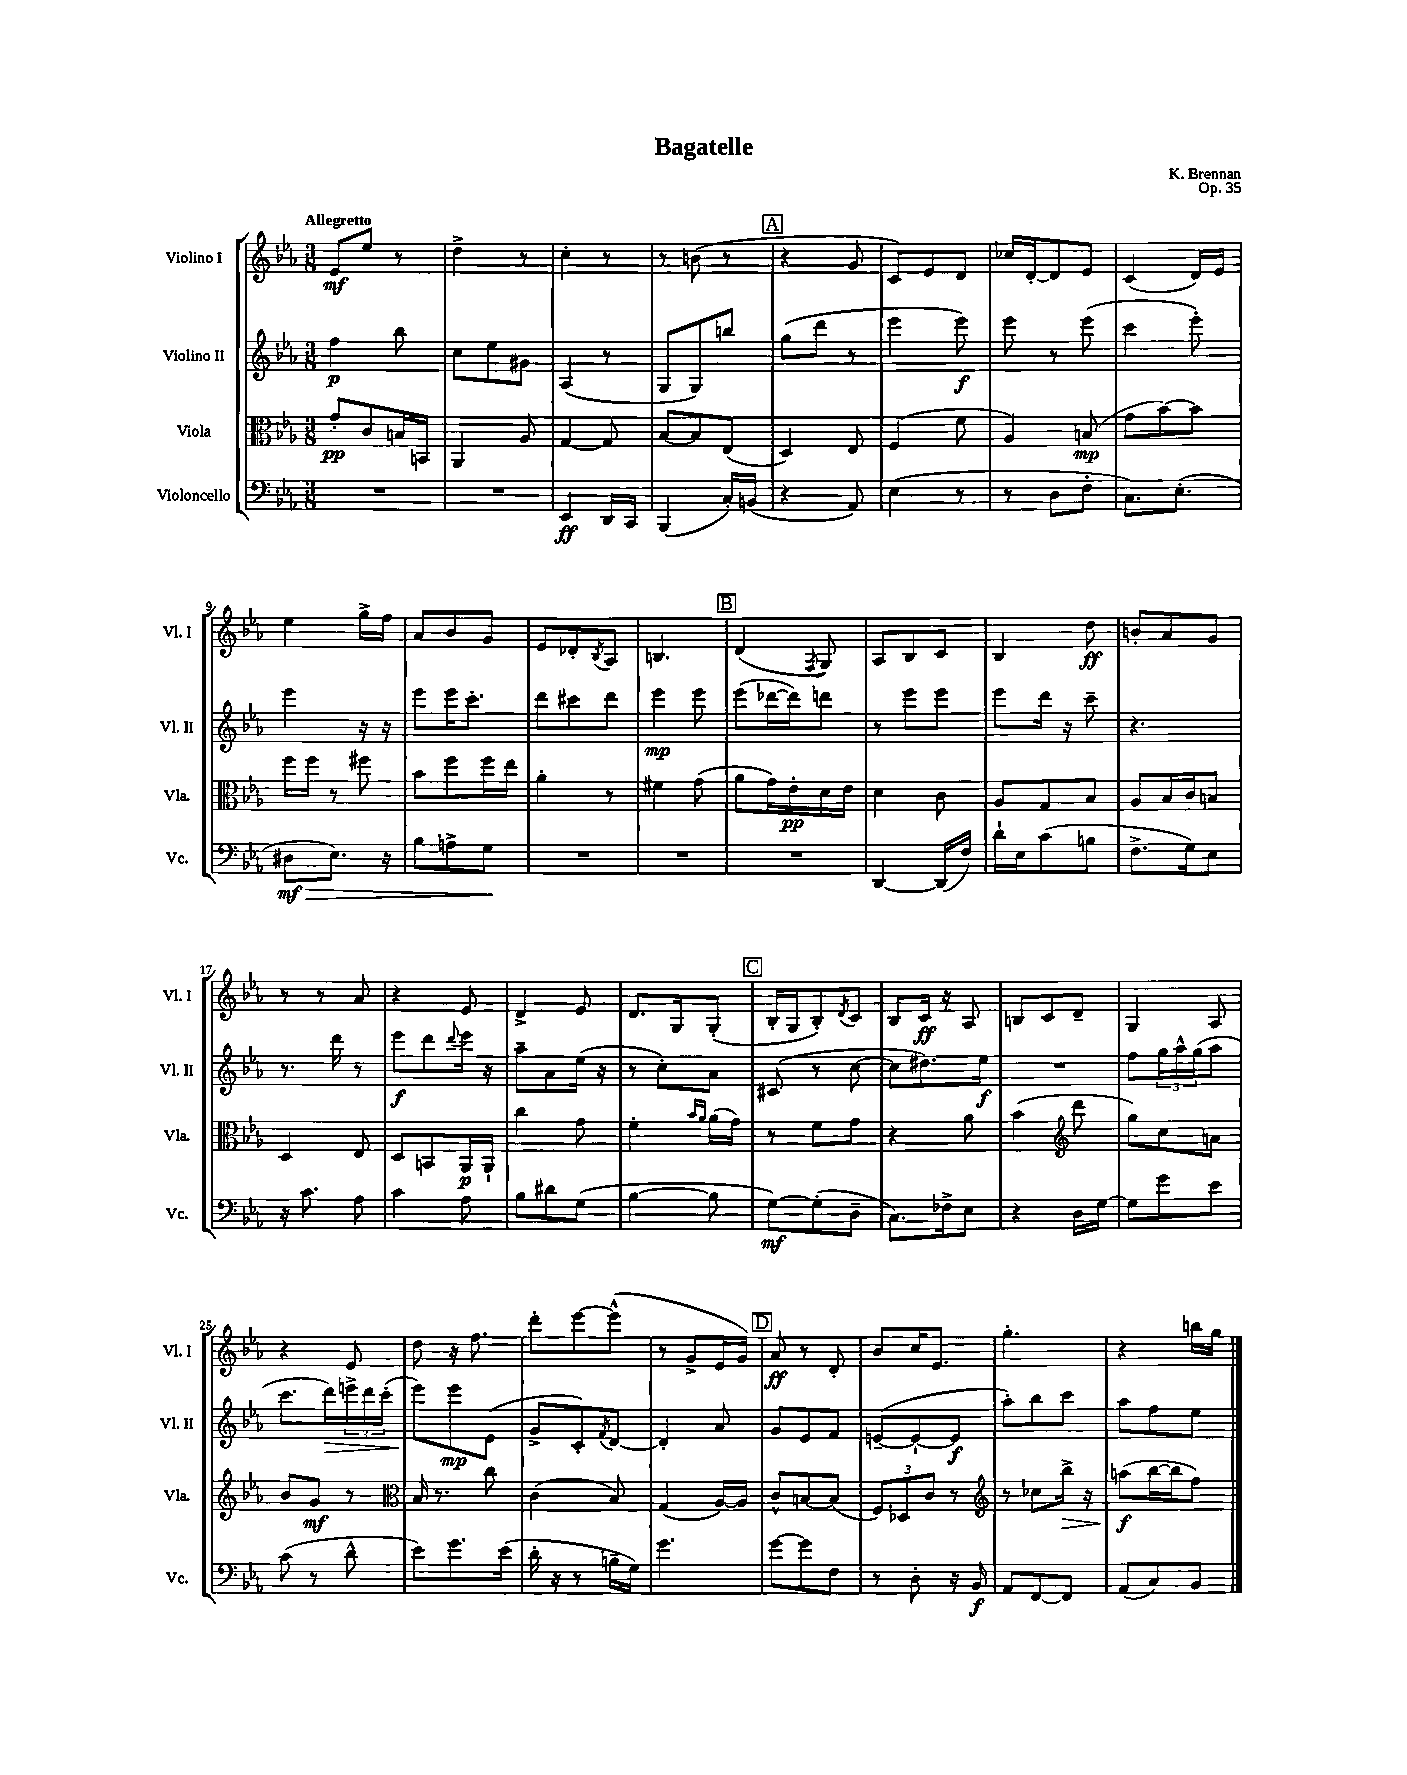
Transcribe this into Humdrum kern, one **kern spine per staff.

**kern	**kern	**kern	**kern
*staff4	*staff3	*staff2	*staff1
*clefF4	*clefC3	*clefG2	*clefG2
*k[b-e-a-]	*k[b-e-a-]	*k[b-e-a-]	*k[b-e-a-]
*M3/8	*M3/8	*M3/8	*M3/8
4.r	8g'/L	4ff\	8e-/L
.	8c/	.	8ee-/J
.	16B/L	8bb-\	8r
.	16BB/JJ	.	.
=	=	=	=
4.r	4AA-/	8cc\L	4dd^\
.	.	8ee-\	.
.	8A-/	8g#\J	8r
=	=	=	=
4EE-/	[4G/	(4A-/	4cc'\
16DD/LL	8G/]	8r	8r
16CC/JJ	.	.	.
=	=	=	=
(4BBB-/	[8B-/L	8G/L	8r
.	8B-/]	8G/)	(8b\
16C'/LL)	(8E-/J	8bb/J	8r
(16BB/JJ	.	.	.
=	=	=	=
4r	4D/)	(8gg\L	4r
.	.	8ddd\J	.
8AA-/)	8E-/	8r	8g/
=	=	=	=
(4E-\	(4F/	4eee-\	8c/L)
.	.	.	8e-/
8r	8f\	8eee-\)	8d/J
=	=	=	=
8r	4A-/)	8eee-\	16cc-/LL
.	.	.	[16d'/J
8D\L	.	8r	8d/]
8F'\J	(8B/	(8eee-\	8e-/J
=	=	=	=
8.C\L)	8g\L	4ccc\	(4c/
.	[8b-\)	.	.
(8.E-'\J	.	.	.
.	8b-\]J	8eee-'\)	16d/LL)
.	.	.	16e-/JJ
=	=	=	=
8D#\L	16ff\LL	4eee-\	4ee-\
.	16ff\JJ	.	.
8.E-\J)	8r	.	.
.	8ff#\	16r	16gg^\LL
16r	.	16r	16ff\JJ
=	=	=	=
8B-\L	8b-\L	8eee-\L	8a-/L
8A^\	8ff\	16eee-\K	8b-/
.	.	8.ccc'\J	.
8G\J	16ff\L	.	8g/J
.	16ee-\JJ	.	.
=	=	=	=
4.r	4a-'\	8ddd\L	8e-/L
.	.	8ccc#\	8d-'/
.	.	.	8qB-/
.	8r	8ddd\J	8A-/J
=	=	=	=
4.r	4f#\	4eee-\	4.B/
.	(8g\	8eee-\	.
=	=	=	=
4.r	8a-\L	(8eee-\L	(4d/
.	16g\L)	[16ddd-\L	.
.	16e-'\	16ddd-\]J)	.
.	.	.	8qF/
.	16d\	8ddd\J	8G/)
.	16e-\JJ	.	.
=	=	=	=
[4DD/	4d\	8r	8A-/L
.	.	8eee-\L	8B-/
(16DD/]LL	8c\	8eee-\J	8c/J
16F/JJ)	.	.	.
=	=	=	=
16d`\LL	8A-/L	8eee-\L	4B-/
16E-\J	.	.	.
(8c\	8G/	16ddd\Jk	.
.	.	16r	.
8B\J	8B-/J	8ccc~\	8dd\
=	=	=	=
8.F^\L	8A-/L	4.r	8b'/L
.	16B-/L	.	8a-/
16G\k)	16c/J	.	.
8E-\J	8B/J	.	8g/J
=	=	=	=
16r	4D/	8.r	8r
8.c\	.	.	.
.	.	.	8r
.	.	16ddd\	.
8A-\	8E-/	8r	8a-/
=	=	=	=
4c\	8D/L	8eee-\L	4r
.	8BB/	8ddd\	.
.	.	8qqddd/	.
8A-\	16AA-/L	16eee-\Jk	8e-/
.	16AA-`/JJ	16r	.
=	=	=	=
8B-\L	4cc\	8aa-~\L	4d^/
8d#\	.	8a-\	.
(8G\J	8g\	(16ee-\Jk	8e-/
.	.	16r	.
=	=	=	=
[4B-\	4f'\	8r	8.d/L
.	.	8cc'\L)	.
.	.	.	16G/k
.	16qqb-/LL	.	.
.	16qqa-/JJ	.	.
8B-\]	(16a-\LL	8a-\J	(8G'/J
.	16g\JJ)	.	.
=	=	=	=
[8G\L)	8r	(8c#/	16B-'/LL
.	.	.	16G/J
(8G'\]	8f\L	8r	8B-'/)
.	.	.	8qd/
8D~\J	8g\J	[8cc\	8c/J
=	=	=	=
8.C\L)	4r	8cc\]L	8B-/L
.	.	8.dd#\)	16c/Jk
16F-^\k	.	.	16r
8E-\J	8a-\	.	8A-/
.	.	16ee-\Jk	.
=	=	=	=
4r	(4b-\	4.r	8B/L
.	.	.	8c/
*	*clefG2	*	*
16D\LL	8ddd\	.	8d~/J
[16G\JJ	.	.	.
=	=	=	=
8G\]L	8gg\L)	8ff\L	4G/
8g\	8cc\	24gg\L	.
.	.	24aa-^^\	.
.	.	(24gg\J	.
8e-\J	8a\J	8aa-\J	8A-/
=	=	=	=
(8c\	8b-/L	8.ccc\L	4r
8r	8g/J	.	.
.	.	16ddd\L)	.
8d^^\	8r	24eee^\	8e-/
.	.	24ddd\	.
.	.	(24ccc'\JJ	.
=	=	=	=
*	*clefC3	*	*
8e-\L)	16B-/	8eee-\L)	8dd\
.	8.r	.	.
8.g\	.	8eee-\	16r
.	.	.	8.ff\
.	8cc\	(8e-\J	.
(16e-\Jk	.	.	.
=	=	=	=
16d'\	(4c\	8g^/L	8ddd'\L
16r	.	.	.
8r	.	8c'/)	[8eee-\
.	.	8qf/	.
16B~\LL	8B-/)	[8d/J	(8eee-^^\]J
16G\JJ)	.	.	.
=	=	=	=
4.g\	(4G/	4d'/]	8r
.	.	.	8g^/L
.	[16A-/LL)	8a-/	16e-/L
.	16A-/]JJ	.	16g/JJ)
=	=	=	=
[8g\L	8c^^/L	8g/L	8a-/
8g\]	[8B/	8e-/	8r
8F\J	(8B/]J	8f/J	8d'/
=	=	=	=
8r	12F/L)	([8e~/L	8b-/L
.	12D-/	.	.
8D'\	.	8e`/_	16cc/K
.	12c/J	.	.
.	.	.	8.e-/J
16r	8r	8e/]J	.
16BB-/	.	.	.
=	=	=	=
*	*clefG2	*	*
8AA-/L	8r	8aa-'\L)	4.gg'\
[8FF/	8cc-\L	8bb-\	.
8FF/]J	16bb-^\Jk	8ccc\J	.
.	16r	.	.
=	=	=	=
(8AA-/L	(8aa\L	8aa-\L	4r
8C/)	[16bb-\L	8ff\	.
.	16bb-\]J	.	.
8BB-/J	8ff\J)	8ee-\J	16bb\LL
.	.	.	16gg\JJ
==	==	==	==
*-	*-	*-	*-
